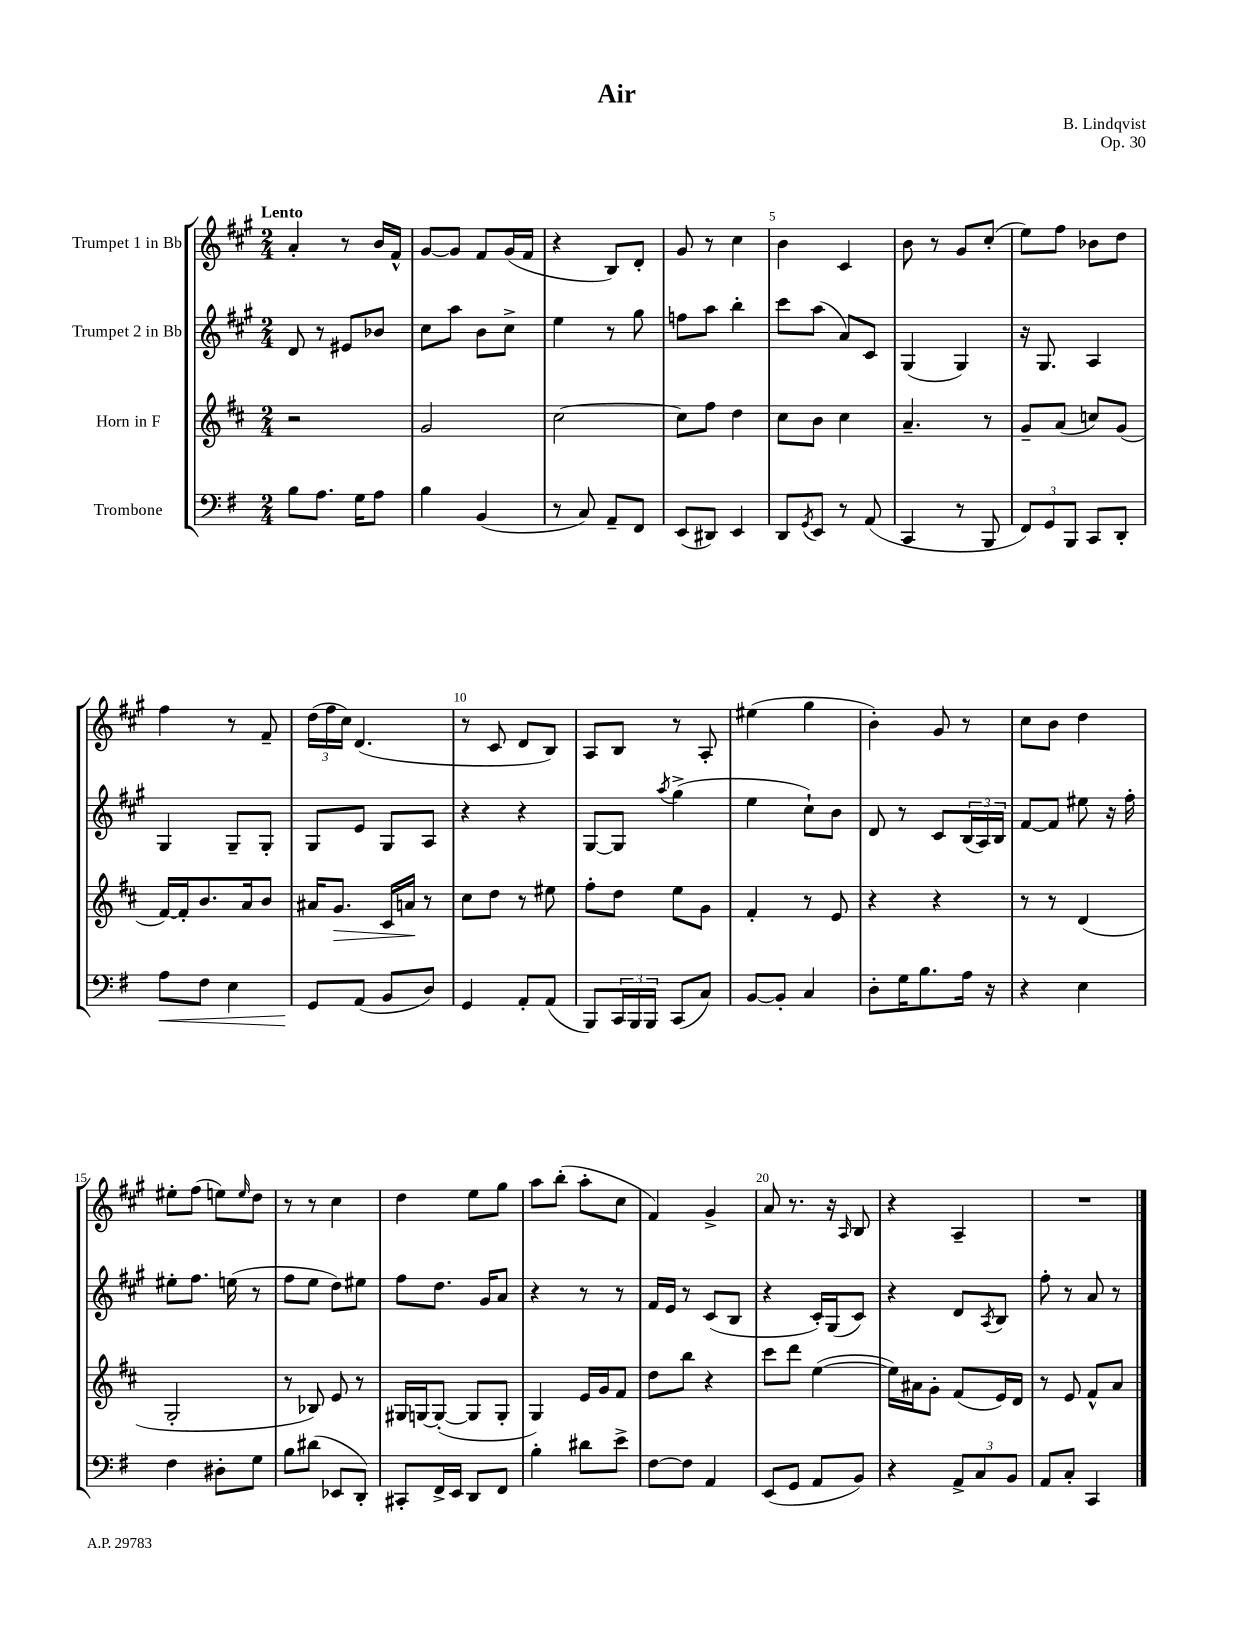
\header { title = "Air" composer = "B. Lindqvist" opus = "Op. 30" }
<<
\new StaffGroup <<
\new Staff = "s0" \with { instrumentName = "Trumpet 1 in Bb" } {
    \clef treble \key a \major \numericTimeSignature \time 2/4 \tempo "Lento"
    a'4-. r8 b'16 fis'16-^ |
    gis'8~ gis'8 fis'8 gis'16( fis'16 |
    r4 b8) d'8-. |
    gis'8 r8 cis''4 |
    b'4 cis'4 |
    b'8 r8 gis'8 cis''8-.( |
    e''8) fis''8 bes'8 d''8 |
    fis''4 r8 fis'8-- |
    \tuplet 3/2 { d''16( fis''16 cis''16) } d'4.( |
    r8 cis'8 d'8 b8) |
    a8 b8 r8 a8-. |
    eis''4( gis''4 |
    b'4-.) gis'8 r8 |
    cis''8 b'8 d''4 |
    eis''8-. fis''8( e''8) \grace { e''16 } d''8 |
    r8 r8 cis''4 |
    d''4 e''8 gis''8 |
    a''8 b''8-.( a''8-. cis''8 |
    fis'4) gis'4-> |
    a'8 r8. r16 \grace { a16 } b8 |
    r4 a4-- |
    R2 \bar "|." |
}
\new Staff = "s1" \with { instrumentName = "Trumpet 2 in Bb" } {
    \clef treble \key a \major \numericTimeSignature \time 2/4
    d'8 r8 eis'8 bes'8 |
    cis''8 a''8 b'8 cis''8-> |
    e''4 r8 gis''8 |
    f''8 a''8 b''4-. |
    cis'''8 a''8( a'8) cis'8 |
    gis4( gis4) |
    r16 gis8. a4 |
    gis4 gis8-- gis8-. |
    gis8 e'8 gis8 a8 |
    r4 r4 |
    gis8~ gis8 \acciaccatura { a''8 } gis''4->( |
    e''4 cis''8-!) b'8 |
    d'8 r8 cis'8 \tuplet 3/2 { b16( a16) b16 } |
    fis'8~ fis'8 eis''8 r16 fis''16-. |
    eis''8-. fis''8. e''16( r8 |
    fis''8 e''8 d''8) eis''8 |
    fis''8 d''8. gis'16 a'8 |
    r4 r8 r8 |
    fis'16 e'16 r8 cis'8( b8 |
    r4 cis'16-.) gis16( cis'8) |
    r4 d'8 \acciaccatura { a8 } b8 |
    fis''8-. r8 a'8 r8 \bar "|." |
}
\new Staff = "s2" \with { instrumentName = "Horn in F" } {
    \clef treble \key d \major \numericTimeSignature \time 2/4
    r2 |
    g'2 |
    cis''2~ |
    cis''8 fis''8 d''4 |
    cis''8 b'8 cis''4 |
    a'4.-- r8 |
    g'8-- a'8( c''8) g'8( |
    fis'16~) fis'16-. b'8. a'16 b'8 |
    ais'16 g'8.\> cis'16 a'16\! r8 |
    cis''8 d''8 r8 eis''8 |
    fis''8-. d''8 e''8 g'8 |
    fis'4-. r8 e'8 |
    r4 r4 |
    r8 r8 d'4( |
    g2-. |
    r8 bes8) e'8 r8 |
    gis16 g16~ g8~-.( g8 g8-. |
    g4) e'16 g'16 fis'8 |
    d''8 b''8 r4 |
    cis'''8 d'''8 e''4~( |
    e''16) ais'16 g'8-. fis'8( e'16) d'16 |
    r8 e'8 fis'8-^ a'8 \bar "|." |
}
\new Staff = "s3" \with { instrumentName = "Trombone" } {
    \clef bass \key g \major \numericTimeSignature \time 2/4
    b8 a8. g16 a8 |
    b4 b,4( |
    r8 c8) a,8-- fis,8 |
    e,8( dis,8) e,4 |
    d,8 \acciaccatura { g,8 } e,8 r8 a,8( |
    c,4 r8 b,,8 |
    \tuplet 3/2 { fis,8) g,8 b,,8 } c,8 d,8-. |
    a8\< fis8 e4 |
    g,8\! a,8( b,8 d8) |
    g,4 a,8-. a,8( |
    b,,8) \tuplet 3/2 { c,16 b,,16 b,,16 } c,8( c8) |
    b,8~ b,8-. c4 |
    d8-. g16 b8. a16 r16 |
    r4 e4 |
    fis4 dis8-. g8 |
    b8 dis'8( ees,8 d,8-.) |
    cis,8-. fis,16-> e,16 d,8 fis,8 |
    b4-. dis'8 e'8-> |
    fis8~ fis8 a,4 |
    e,8( g,8 a,8 b,8) |
    r4 \tuplet 3/2 { a,8-> c8 b,8 } |
    a,8 c8-. c,4 \bar "|." |
}
>>
>>
\layout { \context { \Score \override BarNumber.break-visibility = ##(#f #t #t) barNumberVisibility = #(every-nth-bar-number-visible 5) } }
